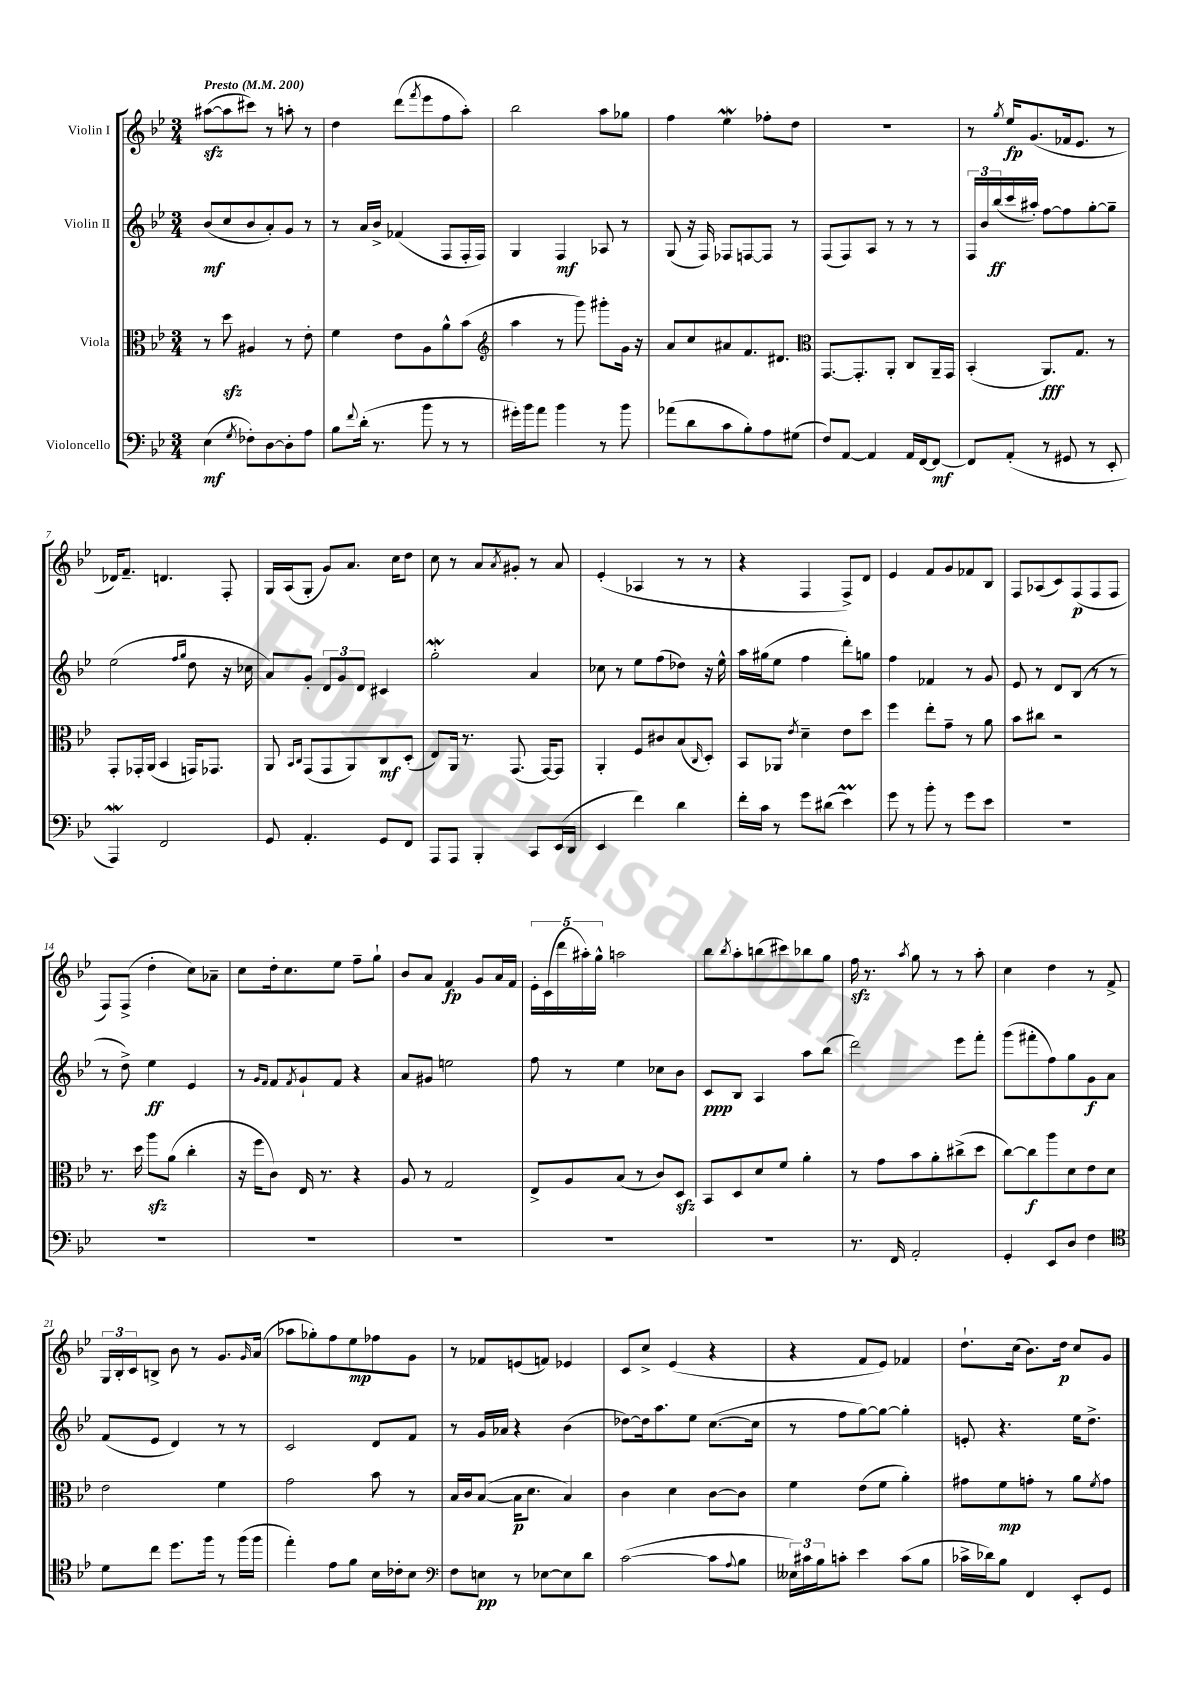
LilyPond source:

<<
\new StaffGroup <<
\new Staff = "s0" \with { instrumentName = "Violin I" } {
    \clef treble \key bes \major \numericTimeSignature \time 3/4 \tempo "Presto" 4 = 200
    ais''8~\sfz( ais''8 cis'''8) r8 a''8-. r8 |
    d''4 d'''8( \acciaccatura { f'''8 } ees'''8 f''8 a''8-.) |
    bes''2 a''8 ges''8 |
    f''4 ees''4\mordent fes''8-. d''8 |
    R2. |
    r8 \acciaccatura { g''8 } ees''16\fp g'8.( fes'16 ees'8. r8 |
    des'16) f'8.-- d'4. f8-. |
    g16 a16( g8-. g'8) a'8. c''16 d''8 |
    c''8 r8 a'8 \acciaccatura { a'8 } gis'8-. r8 a'8 |
    ees'4-.( aes4 r8 r8 |
    r4 f4 f8->) d'8 |
    ees'4 f'8 g'8 fes'8 bes8 |
    f8 aes8( c'8) f8\p( f8 f8 |
    f8) f8->( d''4-. c''8) aes'8-- |
    c''8 d''16-. c''8. ees''8 f''8-- g''8-! |
    bes'8 a'8 f'4\fp g'8 a'16 f'16 |
    \tuplet 5/4 { ees'16-. c'16( d'''16 ais''16-.) g''16-^ } a''2 |
    bes''8 \acciaccatura { bes''8 } a''8-. b''8( cis'''8) bes''8 g''8 |
    f''16\sfz r8. \acciaccatura { a''8 } g''8 r8 r8 a''8-. |
    c''4 d''4 r8 f'8-> |
    \tuplet 3/2 { g16 bes16-. c'16 } b8-> bes'8 r8 g'8. \grace { g'16 } a'16( |
    aes''8 ges''8-.) f''8 ees''8\mp fes''8 g'8 |
    r8 fes'8 e'8( f'8) ees'4 |
    c'8 c''8-> ees'4( r4 |
    r4 f'8 ees'8) fes'4 |
    d''8.-! c''16( bes'8.) d''16\p c''8 g'8 \bar "|." |
}
\new Staff = "s1" \with { instrumentName = "Violin II" } {
    \clef treble \key bes \major \numericTimeSignature \time 3/4
    bes'8\mf( c''8 bes'8 a'8-.) g'8 r8 |
    r8 a'16 bes'16-> fes'4( f8 f16-. f16) |
    g4 f4\mf aes8 r8 |
    g8( r16 f16) fes8 f8~ f8 r8 |
    f8( f8) a8 r8 r8 r8 |
    \tuplet 3/2 { f16 bes'16 bes''16\ff( } c'''16 ais''16-.) f''8~ f''8 g''8~-. g''8-- |
    ees''2( \grace { f''16 g''16 } d''8 r16 ces''16 |
    a'8) g'8-. \tuplet 3/2 { d'8 g'8 d'8 } cis'4 |
    g''2-.\mordent a'4 |
    ces''8 r8 ees''8 f''8( des''8) r16 ees''16-^ |
    a''16 gis''16( ees''8 f''4 d'''8-.) g''8 |
    f''4 fes'4 r8 g'8 |
    ees'8 r8 d'8 bes8( r8 r8 |
    r8 d''8->) ees''4\ff ees'4 |
    r8 \grace { g'16 f'16 } f'8 \acciaccatura { f'8 } g'8-! f'8 r4 |
    a'8 gis'8 e''2 |
    f''8 r8 ees''4 ces''8 bes'8 |
    c'8\ppp bes8 a4 a''8 bes''8( |
    d'''2) ees'''8 f'''8-. |
    g'''8( fis'''8-. f''8) g''8 g'8\f a'8 |
    f'8( ees'8 d'4) r8 r8 |
    c'2 d'8 f'8 |
    r8 g'16 aes'16 r4 bes'4( |
    des''8~) des''16 a''8. ees''8 c''8.~( c''16 |
    r8 f''8 g''8~) g''8~ g''4-. |
    e'8-. r4. ees''16 d''8.-> \bar "|." |
}
\new Staff = "s2" \with { instrumentName = "Viola" } {
    \clef alto \key bes \major \numericTimeSignature \time 3/4
    r8 d''8\sfz ais4 r8 ees'8-. |
    f'4 ees'8 a8 a'8-^ bes'8( |
    \clef treble a''4 r8 g'''8) gis'''8-. g'16 r16 |
    a'8 c''8 ais'8 f'8. dis'8. |
    \clef alto g,8.~ g,8.-. a,8-. c8 a,16-- g,16 |
    bes,4-.( a,8.\fff) g8. r8 |
    g,8-. ges,16-. a,16( bes,4 g,16) ges,8. |
    a,8 \grace { bes,16 c16 } g,8( g,8 a,8) c8\mf d8-.( |
    ees8) a,16 r8. g,8.( g,16~) g,8 |
    a,4-. f8 cis'8 bes8( \grace { c16 } d8-.) |
    bes,8 aes,8 \acciaccatura { ees'8 } d'4-- ees'8 d''8 |
    f''4 ees''8-. g'8-- r8 a'8 |
    bes'8 cis''8 r2 |
    r8. d''16 a''8\sfz a'8( c''4-. |
    r16 f''16 c'8) ees16 r8. r4 |
    a8 r8 g2 |
    ees8-> a8 bes8( r8 c'8) d8\sfz |
    bes,8 d8 d'8 f'8 a'4-. |
    r8 g'8 bes'8 a'8-. cis''8->( d''8 |
    c''8~) c''8\f a''8 d'8 ees'8 d'8 |
    ees'2 f'4 |
    g'2 bes'8 r8 |
    bes16 c'16 bes8~( bes16\p d'8. bes4) |
    c'4 d'4 c'8~ c'8 |
    f'4 ees'8( f'8 a'4-.) |
    gis'8 f'8\mp g'8-. r8 a'8 \acciaccatura { f'8 } g'8 \bar "|." |
}
\new Staff = "s3" \with { instrumentName = "Violoncello" } {
    \clef bass \key bes \major \numericTimeSignature \time 3/4
    ees4\mf( \acciaccatura { g8 } fes8-.) d8~ d8-. a8 |
    bes8 \appoggiatura { f'8 } d'16-.( r8. bes'8 r8 r8 |
    gis'16-.) bes'16 a'8 bes'4 r8 bes'8 |
    aes'8( d'8 c'8 bes8-.) a8 gis8( |
    f8) a,8~ a,4 a,16 f,16~ f,8~\mf |
    f,8 a,8-.( r8 gis,8 r8 ees,8-. |
    a,,4\mordent) f,2 |
    g,8 a,4.-. g,8 f,8 |
    a,,8 a,,8 bes,,4-. c,8 ees,16( d,16 |
    ees,4 f'4) d'4 |
    f'16-. c'16 r8 g'8 dis'8( ees'4\prall) |
    g'8 r8 bes'8-. r8 g'8 ees'8 |
    R2. |
    R2. |
    R2. |
    R2. |
    R2. |
    R2. |
    r8. f,16 a,2-. |
    g,4-. ees,8 d8 f4 |
    \clef tenor d'8 c''8 d''8. f''16 r8 f''16( f''16 |
    ees''4-.) ees'8 f'8 bes16 ces'16-. bes8 |
    \clef bass f8 e8\pp r8 ees8~ ees8 d'8 |
    c'2~( c'8 \appoggiatura { a8 } bes8 |
    \tuplet 3/2 { eeses16) cis'16 bes16 } c'8-. ees'4 c'8( bes8 |
    ces'16-> des'16) bes8 f,4 ees,8-. g,8 \bar "|." |
}
>>
>>
